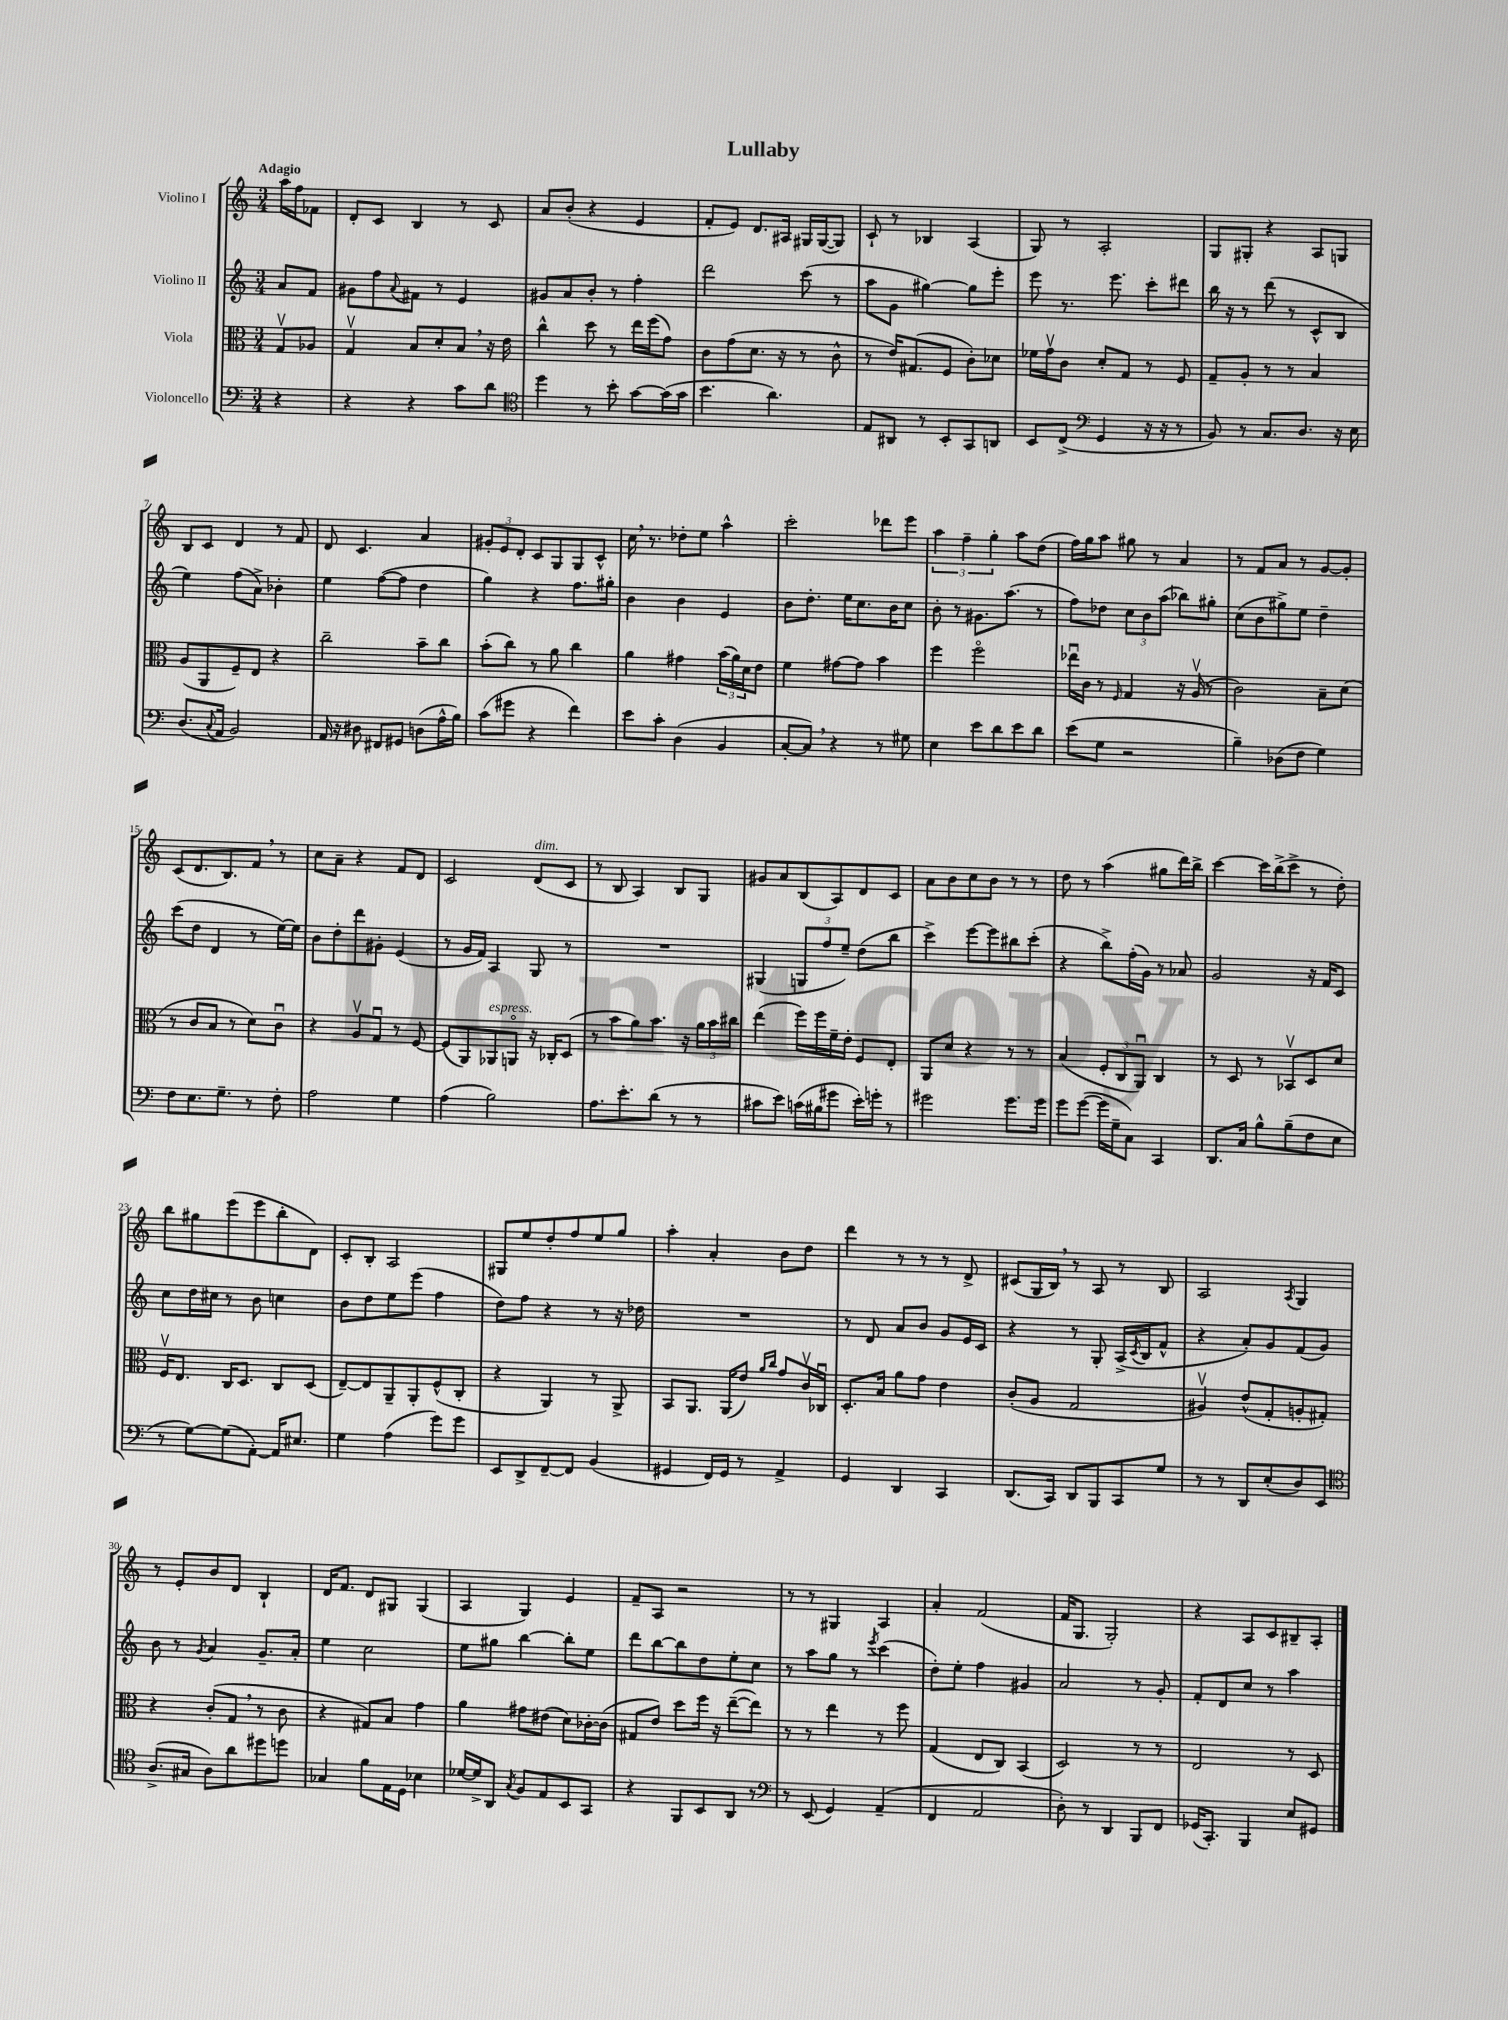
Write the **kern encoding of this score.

**kern	**kern	**kern	**kern
*part4	*part3	*part2	*part1
*staff4	*staff3	*staff2	*staff1
*I"Violoncello	*I"Viola	*I"Violino II	*I"Violino I
*clefF4	*clefC3	*clefG2	*clefG2
*k[]	*k[]	*k[]	*k[]
*M3/4	*M3/4	*M3/4	*M3/4
=	=	=	=
!	!	!	!LO:TX:a:B:t=Adagio
4r	8Gv/L	8a/L	16aa\LL
.	.	.	16ff\J
.	8A-X/J	8f/J	8f-X\J
=1	=1	=1	=1
4r	4Gv/	8g#X\L	8d'/L
.	.	8ff\	8c/J
.	.	8qqa/	.
4r	8B/L	8f#X\J	4B/
.	8d'/	8r	.
8c\L	8B,/J	4e/	8r
8d\J	16r	.	8c/
.	16e\	.	.
=2	=2	=2	=2
*clefC4	*	*	*
4dd\	4cc^^\	8g#X/L	8a/L
.	.	8a/	(8b'/J
8r	8dd\	8b'/J	4r
8b'\	8r	8r	.
[8g\L	16ee\LL	4ff'\	4e/
.	(16ff\J	.	.
(16g\L]	8g\J)	.	.
16g\JJ	.	.	.
=3	=3	=3	=3
4.b\	8c\L	2ddd\	8f'/L
.	(8g\	.	8e/J)
.	8.d\J	.	8.d/L
4.a\)	.	.	.
.	16r	.	16A#X/Jk
.	8r	(8ccc\	16G#X/LL
.	.	.	([16G#/J
.	8c^^\	8r	8G#/J])
=4	=4	=4	=4
8E/L	8r	8aa\L	8c`/
8AA#X/J	16e/KL)	8g\J	8r
.	(8.G#X/	.	.
8r	.	[4gg#X\)	4B-X/
8BB'/L	8F/J	.	.
8GG/	8c'\L)	8gg#\L]	(4A/
8AAn/J	8d-X\J	8eee'\J	.
=5	=5	=5	=5
8BB/L	16f-X\LL	8eee\	8G/)
.	16gv\J	.	.
(8C^/J	8c\J	8.r	8r
*clefF4	*	*	*
4GG/	8d'/L	.	2A'/
.	.	8.eee\	.
.	8G/J	.	.
16r	8r	8ccc'\L	.
16r	.	.	.
8r	8F/	8ddd#X\J	.
=6	=6	=6	=6
8BB/)	8G~/L	16bb\	8G/L
.	.	16r	.
8r	8A'/J	8r	8G#X'/J
8.C/L	8r	(8ddd\	4r
.	8r	8r	.
8.D/J	.	.	.
.	4B/	8c^^/L	8A/L
16r	.	8B/J	8Gn/J
16E\	.	.	.
!!LO:LB:g=z
=7	=7	=7	=7
(8.D/L	(8A/L	4ee\)	8B/L
.	8AA/	.	8c/J
8qqC/	.	.	.
16AA/Jk	.	.	.
2BB/)	8F~/)	(8ff\L	4d/
.	8E/J	8a^\J)	.
.	4r	4b-X'\	8r
.	.	.	8f/
=8	=8	=8	=8
16AA/	2cc~\	4ee\	8d/
16r	.	.	.
8D#X\	.	.	4.c/
8FF#X/L	.	([8ff\L	.
8GG#X/J	.	8ff\J]	.
(8Dn\L	8b~\L	4dd\	4a/
16A^^\L	8cc\J	.	.
16B\JJ)	.	.	.
=9	=9	=9	=9
(8c\L	(8b'\L	4gg\)	12g#X'/L
.	.	.	12e/
8g#X\J	8cc\J)	.	.
.	.	.	12d'/J
4r	8r	4r	8c/L
.	8a\	.	8G/
4f\)	4cc\	8.ff\L	8G/
.	.	.	8c^^/J
.	.	16gg#X'\Jk	.
=10	=10	=10	=10
8e\L	4a\	4b\	16cc,\
.	.	.	8.r
8c'\J	.	.	.
(4D\	4g#X\	4b\	8dd-X'\L
.	.	.	8ee\J
4BB/	(24b\LL	4e/	4aa^^\
.	24a\)	.	.
.	24d\J	.	.
.	8e\J	.	.
=11	=11	=11	=11
[8C'/L	4f\	8b\L	2ccc'\
8C,/J])	.	8.dd'\J	.
4r	[8g#X\L	.	.
.	.	16ee\KL	.
.	8g#\J]	8.cc\	.
8r	4b\	.	8ddd-X\L
.	.	16b\K	.
8G#X\	.	8cc\J	8eee\J
=12	=12	=12	=12
4E\	4ff\	8b'\	6aa\
.	.	8r	.
.	.	.	6ff~\
8e\L	2ff\	8.g#X\L	.
.	.	.	6gg'\
8d\	.	.	.
.	.	(8.aa\J	.
8e\	.	.	8aa\L
8d\J	.	8r	(8dd\J
=13	=13	=13	=13
(8e\L	16ee-Xu\LL	8ff\L)	16ff\LL)
.	16c\JJ	.	16gg\J
8G\J	8r	8dd-X\J	8aa\J
.	16qqF/	.	.
2r	4G/	12cc\L	8gg#X\
.	.	12b\	.
.	.	.	8r
.	.	(12aa\J	.
.	16r	8bb-X\L)	4a/
.	(16Av/	.	.
.	8r	8gg#X'\J	.
=14	=14	=14	=14
4B~\)	2c\)	(8cc\L	8r
.	.	8b\	8f/L
(8D-X\L	.	8gg#X^\)	8a/J
8F\J	.	8ee\J	8r
4G\)	8B~\L	4dd~\	[8g/L
.	(8d\J	.	8g'/J]
!!LO:LB:g=z
=15	=15	=15	=15
8F\L	8r	(8ccc\L	(8c/L
8.E\	8c/L	8dd\J	8.d/
.	8B/J	4d/	.
8.G~\J	.	.	8.B/)
.	8r	.	.
8r	8d\L)	8r	8f,/J
8F'\	8cu\J	[16ee\LL)	8r
.	.	16ee\JJ]	.
=16	=16	=16	=16
2A\	4r	8b\L	8cc\L
.	.	8dd'\	8a~\J
.	8Av/L	8ddd\	4r
.	8Gu/J	8g#X'\J	.
4G\	8r	(4e/	8f/L
.	[8F/	.	8d/J
=17	=17	=17	=17
(4A\	(8F/L]	8r	2c/
.	8AA/)	16g/LL	.
.	.	16f/JJ)	.
!	!LO:TX:a:i:t=espress.	!	!
2B\)	8AA-X/	4A/	.
.	8AAn/J	.	.
!	!	!	!LO:TX:a:i:t=dim.
.	16r	8G/	(8d/L
.	16C-X'/KL	.	.
.	(8D/J	8r	8c/J
=18	=18	=18	=18
8.A\L	8r	2.r	8r
.	8b\L	.	8B/
8.e'\	.	.	.
.	8a\)	.	4A/)
(8d\J	8.b\J	.	.
8r	.	.	8B/L
.	16r	.	.
8r	24a\LL	.	8G/J
.	24b\	.	.
.	24cc#X\JJ	.	.
=19	=19	=19	=19
8c#X\L	(4ee\	(4G#X/	8g#X/L
8e\J)	.	.	8a/
(16cn\LL	16ff\LL)	12Gn/L	(8B/
16B#X\J	16ff\	.	.
.	.	12ff/	.
8g#X\J	16f~\	.	8A/)
.	.	12ee~/J)	.
.	16e'\JJ	.	.
16e'\LL)	8F/L	(8dd\L	8d/
16gn'\JJ	.	.	.
8r	8E'/J	8bb\J	8c/J
=20	=20	=20	=20
2g#X\	8AA/L	4ccc^\)	8a\L
.	8d/J	.	8b\
.	4r	[8eee\L	8cc\
.	.	8eee\]	8b\J
8.g#\L	8r	8bb#X\	8r
.	8r	(8ccc'\J	8r
16g#\Jk	.	.	.
=21	=21	=21	=21
8g\L	(4B/	4r	8dd\
([8g\J	.	.	8r
16g\LL]	12F'/L	8bb^\L)	(4aa\
16G~\J	.	.	.
.	12C/	.	.
8C\J)	.	(16ff'\L	.
.	12AAu/J)	.	.
.	.	16g\JJ)	.
4CC/	4C/	8r	8gg#X\L
.	.	8a-X/	16ddd\L)
.	.	.	16bb^\JJ
=22	=22	=22	=22
8.DD/L	8r	2g/	[4ccc\
.	8D/	.	.
16C/Jk	.	.	.
8B^^\L	8r	.	16ccc\LL]
.	.	.	(16bb^\J
(8B~\	8BB-Xv/L	.	8ccc^\J
8F\	8D/	16r	8r
.	.	16f/KL	.
8E\J	8d/J	8c/J	8dd'\)
!!LO:LB:g=z
=23	=23	=23	=23
8r	16Fv/KL	8cc\L	8bb\L
.	8.E/J	.	.
[8G\L)	.	16dd\L	8gg#X\
.	.	16cc#X\JJ	.
(8G\]	16C/KL	8r	(8eee\
.	8.D/J	.	.
[8AA'\J)	.	8b\	8eee\
16AA/KL]	8C/L	4ccn\	8bb'\
8.E#X/J	.	.	.
.	(8D/J	.	8d\J)
=24	=24	=24	=24
4G\	[8E~/L)	8b\L	8c'/L
.	8E/]	8dd\	8B'/J
(4A\	8AA~/	8ee\	2A/
.	8AA'/	(8eee\J	.
8g\L)	(8F^^/	4ff\	.
8g\J	8C'/J	.	.
=25	=25	=25	=25
8EE/L	4r	8dd\L)	8G#X/L
8DD^/	.	8ff\J	8ee/
[8FF~/	4AA/)	4r	8dd'/
8FF/J]	.	.	8ff/
(4BB/	8r	8r	8ee/
.	8AA^/	16r	8gg/J
.	.	16dd-X\	.
=26	=26	=26	=26
4GG#X/	8BB/L	2.r	4aa'\
.	8.AA/J	.	.
16FF/LL)	.	.	4a'/
16GG#/JJ	(16AA/KL	.	.
8r	8e/J)	.	.
.	16qqa/LL	.	.
.	16qqcc/JJ	.	.
4AA^/	8g/L	.	8b\L
.	16cv/L	.	8dd\J
.	16C-Xu/JJ	.	.
=27	=27	=27	=27
4GG/	8.D'/L	8r	4ddd\
.	.	8d/	.
.	16B/Jk	.	.
4DD/	8a\L	8a/L	8r
.	8g\J	8b/J	8r
4CC/	4e\	8g/L	8r
.	.	16e/L	8d^/
.	.	16c/JJ	.
=28	=28	=28	=28
(8.DD/L	(8c'/L	4r	(8c#X/L
.	8A/J	.	16G/L
16CC/Jk)	.	.	16B,/JJ)
8DD/L	2G/	8r	8r
8BBB/	.	8G'/	8A/
8CC/	.	(16A^/LL	8r
.	.	8qc/	.
.	.	16B/J	.
8G/J	.	8f^^/J	8B/
=29	=29	=29	=29
8r	4A#Xv/)	4r	2A/
8r	.	.	.
8DD/L	(8e^^/L	8a'/L)	.
(8E'/	8G'/	8g/	.
.	.	.	8qA/
8D/)	8An'/	(8f/	4G/
8EE/J	8G#X'/J)	8g/J)	.
!!LO:LB:g=z
=30	=30	=30	=30
*clefC4	*	*	*
(8.A^/L	4r	8b\	8r
.	.	8r	8e'/L
16G#X/Jk	.	.	.
.	.	8qg/	.
8A\L)	(8c'/L	4a/	8b/
8a\	8G,/J	.	8d/J
8dd#X\	8r	8.g~/L	4B`/
8ddn\J	8c\	.	.
.	.	16a'/Jk	.
=31	=31	=31	=31
4G-X/	4r	4ee\	16d/KL
.	.	.	8.f/J
8f\L	8G#X/L)	2cc\	8d/L
16E\L	8B/J	.	8G#X/J
16D\JJ	.	.	.
4B-X\	4g\	.	(4G#/
=32	=32	=32	=32
[16d-X/LL	4a\	8ee\L	4A/
16d-^/J]	.	.	.
8AA/J	.	8gg#X\J	.
8qG/	.	.	.
8F/L	8g#X\L	[4bb\	4G/)
8E/	(8e#X\J	.	.
8BB/	8d\L)	8bb'\L]	4e/
8GG/J	[16c-X'\L	8ee\J	.
.	(16c-\JJ]	.	.
=33	=33	=33	=33
4r	8G#X/L	8ddd\L	8f~/L
.	8e/J)	[8bb\	8A/J
8FF/L	8dd\L	8bb\]	2r
8BB/	16ff\Jk	8dd\	.
.	16r	.	.
8AA/J	([8ee~\L	8ee'\	.
8r	8ee\J])	8cc\J	.
=34	=34	=34	=34
*clefF4	*	*	*
8r	8r	8r	8r
(8EE/	8r	8aa\L	8r
4GG/)	4ee\	8gg\J	4G#X/
.	.	8r	.
.	.	8qeee/	.
(4AA~/	8r	(4ccc\	4A/
.	8ff\	.	.
=35	=35	=35	=35
4FF/	(4G/	8dd'\L)	4a'/
.	.	8ee'\J	.
2AA/	8E/L	4ff\	(2f/
.	8C/J)	.	.
.	(4BB/	4g#X/	.
=36	=36	=36	=36
8D'\)	2D/)	2a/	16f/KL
.	.	.	8.G/J
8r	.	.	.
4DD/	.	.	2G'/)
8BBB/L	8r	8r	.
8FF/J	8r	8g'/	.
=37	=37	=37	=37
(16GG-X/KL	2E/	8f'/L	4r
8.CC'/J)	.	.	.
.	.	8d/	.
4BBB/	.	8cc/J	8A/L
.	.	8r	8c/
8E/L	8r	4aa\	8B#X~/
8GG#X/J	8D/	.	8A'/J
==	==	==	==
*-	*-	*-	*-
